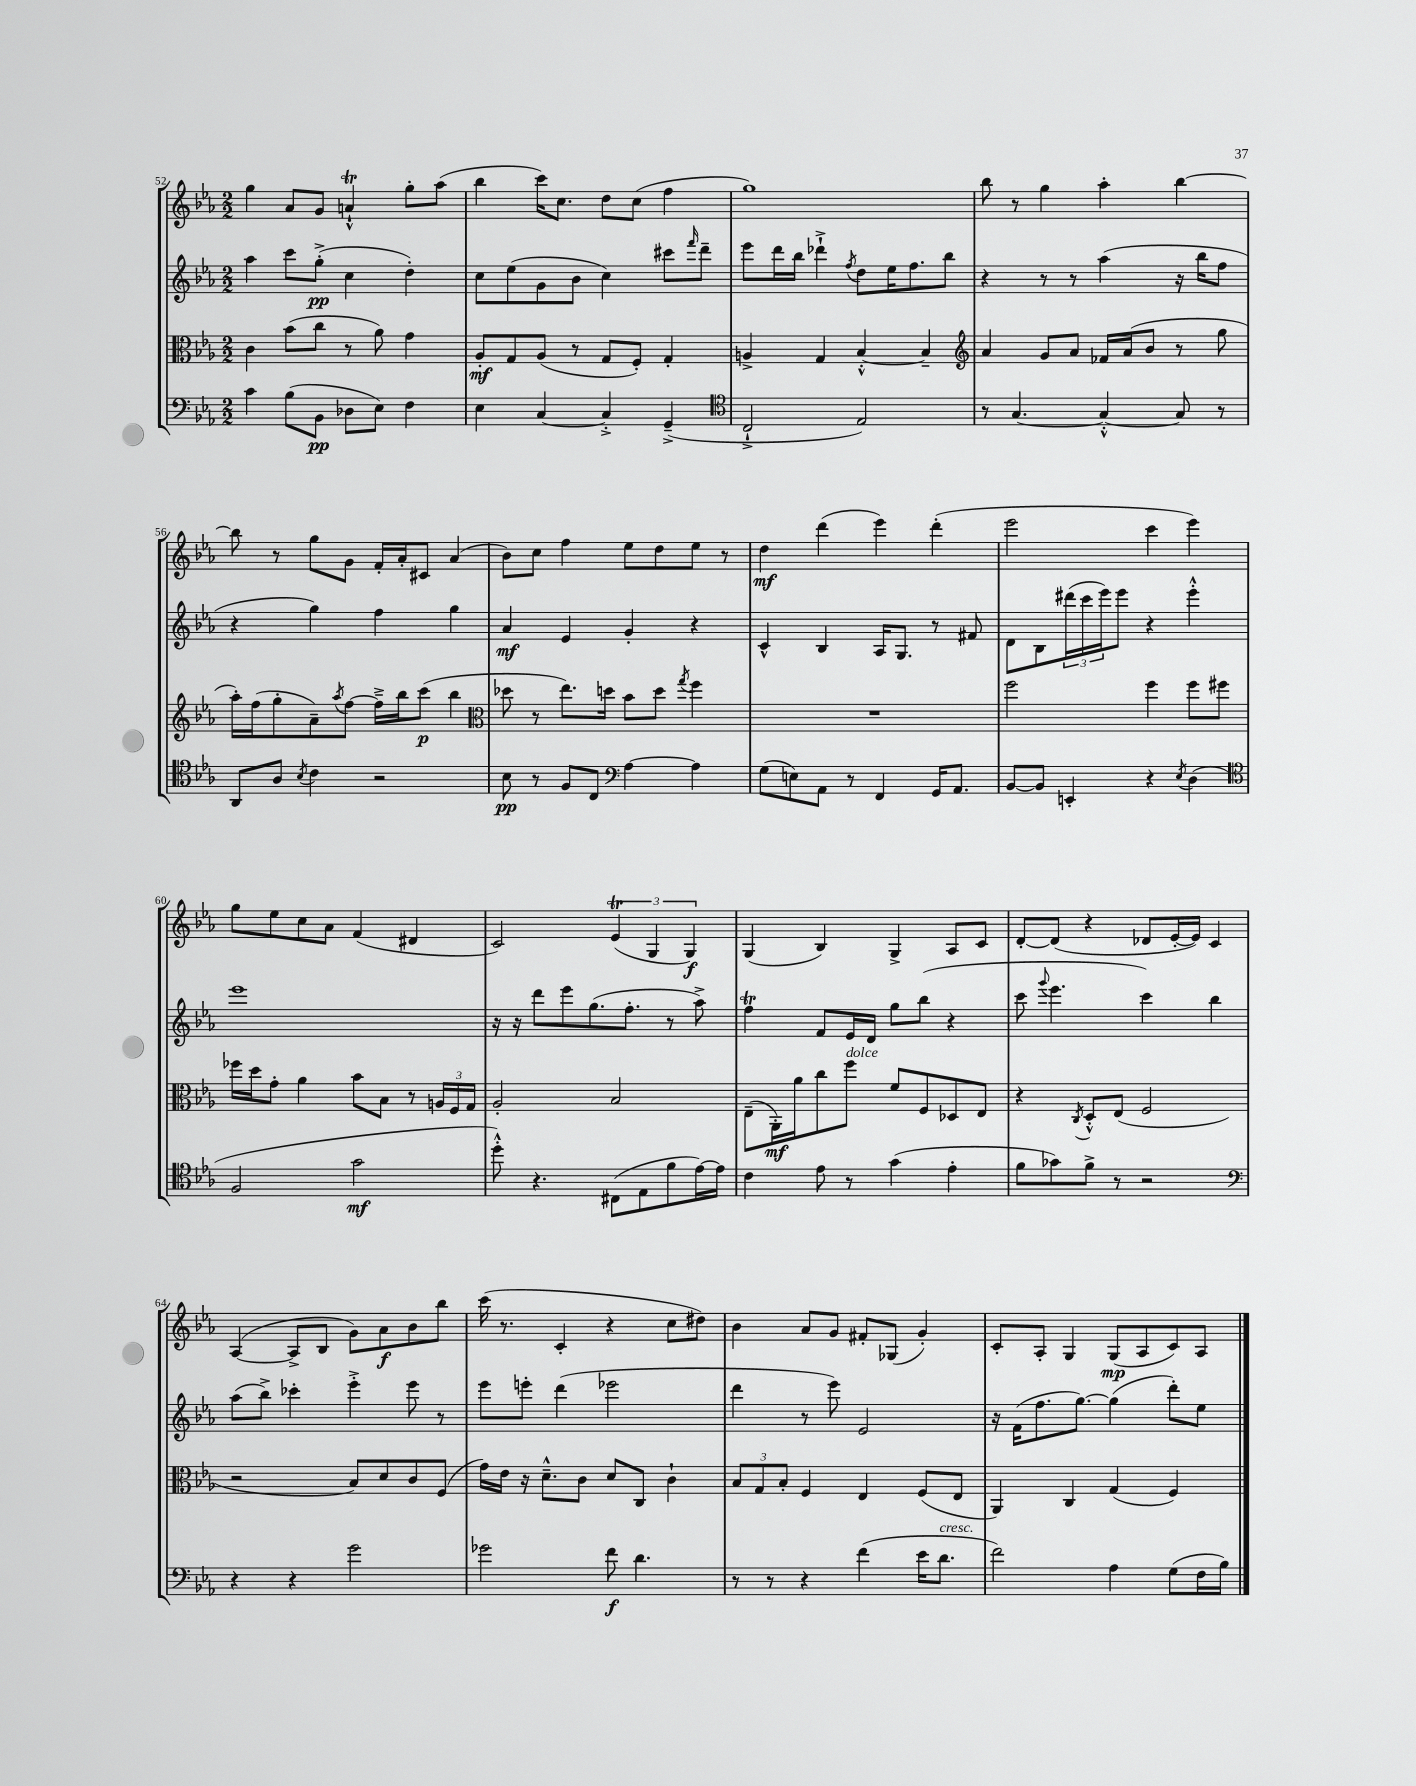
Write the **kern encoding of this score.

**kern	**kern	**kern	**kern
*staff4	*staff3	*staff2	*staff1
*clefF4	*clefC3	*clefG2	*clefG2
*k[b-e-a-]	*k[b-e-a-]	*k[b-e-a-]	*k[b-e-a-]
*M2/2	*M2/2	*M2/2	*M2/2
4c\	4c\	4aa-\	4gg\
(8B-\L	(8b-\L	8ccc\L	8a-/L
8BB-\J	8cc\J	(8gg'^\J	8g/J
8D-\L	8r	4cc\	4a`^^/
8E-\J)	8a-\)	.	.
4F\	4g\	4dd'\)	8gg'\L
.	.	.	(8aa-\J
=	=	=	=
4E-\	8A-'/L	8cc\L	4bb-\
.	8G/	(8ee-\	.
[4C/	(8A-/J	8g\	16ccc\LK)
.	.	.	8.cc\J
.	8r	8b-\J	.
4C'^/]	8G/L	4cc\)	8dd\L
.	8F'/J)	.	(8cc\J
(4GG~^/	4G'/	8ccc#\L	4ff\
.	.	16qqfff/	.
.	.	8ddd~\J	.
=	=	=	=
*clefC4	*	*	*
2C`^/	4A^/	8eee-\L	1gg)
.	.	16ddd\L	.
.	.	16bb-\JJ	.
.	4G/	4ddd-`^\	.
.	.	8qff/	.
2E-/)	[4B-'^^/	8dd\L	.
.	.	16ee-\K	.
.	.	8.ff\	.
.	4B-~/]	.	.
.	.	8bb-\J	.
=	=	=	=
*	*clefG2	*	*
8r	4a-/	4r	8bb-\
[4.G/	.	.	8r
.	8g/L	8r	4gg\
.	8a-/J	8r	.
4G'^^/_	16f-/LL	(4aa-\	4aa-'\
.	(16a-/J	.	.
.	8b-/J	.	.
8G/]	8r	16r	[4bb-\
.	.	16bb-\LK	.
8r	8gg\	8ff\J	.
=	=	=	=
8AA-/L	16aa-'\LL)	4r	8bb-\]
.	(16ff\J	.	.
8A-/J	8gg'\	.	8r
8qB-/	.	.	.
4c\	8a-~\)	4gg\)	8gg\L
.	8qaa-/	.	.
.	[8ff\J	.	8g\J
2r	16ff~^\]LL	4ff\	16f'/LL
.	16bb-\J	.	16a-'/J
.	(8ccc\J	.	8c#/J
.	4bb-\	4gg\	(4a-/
=	=	=	=
*	*clefC3	*	*
8B-\	8dd-\	4a-/	8b-\L)
8r	8r	.	8cc\J
8F/L	8.ee-\L)	4e-/	4ff\
8C/J	.	.	.
.	16dd\Jk	.	.
*clefF4	*	*	*
[4A-\	8b-\L	4g'/	8ee-\L
.	8dd\J	.	8dd\
.	8qgg/	.	.
4A-\]	4ff\	4r	8ee-\J
.	.	.	8r
=	=	=	=
(8G\L	1r	4c^^/	4dd\
8E\)	.	.	.
8AA-\J	.	4B-/	(4ddd\
8r	.	.	.
4FF/	.	16A-/LK	4eee-\)
.	.	8.G/J	.
16GG/LK	.	8r	(4ddd'\
8.AA-/J	.	.	.
.	.	8f#/	.
=	=	=	=
[8BB-/L	2ff\	8d\L	2eee-\
8BB-/]J	.	8B-\	.
4EE'/	.	(24ddd#\L	.
.	.	24ccc\	.
.	.	24eee-\J)	.
.	.	8eee-\J	.
4r	4ff\	4r	4ccc\
8qE-/	.	.	.
(4D\	8ff\L	4eee-'^^\	4eee-\)
.	8ff#\J	.	.
=	=	=	=
*clefC4	*	*	*
2F/	16ff-\LL	1eee-	8gg\L
.	16dd\J	.	.
.	8g'\J	.	8ee-\
.	4a-\	.	8cc\
.	.	.	8a-\J
2g\	8b-\L	.	(4f/
.	8B-\J	.	.
.	8r	.	4d#/
.	24A/LL	.	.
.	24F/	.	.
.	24G/JJ	.	.
=	=	=	=
8dd'^^\)	2A-'/	16r	2c/)
.	.	16r	.
4.r	.	8ddd\L	.
.	.	8eee-\	.
.	.	(8.gg\	.
(8C#\L	2B-/	.	(6e-/
.	.	8.ff'\J	.
8E-\	.	.	.
.	.	.	6G/
8f\	.	8r	.
.	.	.	6G/)
[16e-\L)	.	8aa-^\)	.
16e-\]JJ	.	.	.
=	=	=	=
4c\	(8E-~\L	4ff\	(4G/
.	16AA-'\L)	.	.
.	16a-\J	.	.
8e-\	8cc\	8f/L	4B-/)
8r	8ff\J	16e-/L	.
.	.	16d/JJ	.
(4g\	8f/L	8gg\L	4G^/
.	8F/	(8bb-\J	.
4e-'\	8D-/	4r	8A-/L
.	8E-/J	.	8c/J
=	=	=	=
8f\L	4r	8ccc\	[8d'/L
.	.	8qqggg/	.
8g-\)	.	4.eee-\	(8d/]J
.	8qC/	.	.
8f^\J	8D'^^/L	.	4r
8r	(8E-/J	.	.
2r	2F/	4ccc\)	8d-/L
.	.	.	[16e-'/L
.	.	.	16e-/]JJ)
.	.	4bb-\	4c/
=	=	=	=
*clefF4	*	*	*
4r	2r	(8aa-\L	([4A-/
.	.	8bb-^\J)	.
4r	.	4ccc-'\	8A-^/]L
.	.	.	8B-/J
2g\	8B-/L)	4eee-'^\	8g\L)
.	8d/	.	8a-\
.	8c/	8eee-\	8b-\
.	(8F/J	8r	8bb-\J
=	=	=	=
2g-\	16g\LL)	8eee-\L	(16ccc\
.	16e-\JJ	.	8.r
.	16r	8eee'\J	.
.	8.d~^^\L	.	.
.	.	(4ddd\	4c'/
.	8c\J	.	.
8f\	8d/L	2eee-\	4r
4.d\	8C/J	.	.
.	4c`\	.	8cc\L
.	.	.	8dd#\J)
=	=	=	=
8r	12B-/L	4ddd\	4b-\
.	12G/	.	.
8r	.	.	.
.	12B-'/J	.	.
4r	4F/	8r	8a-/L
.	.	8eee-\)	8g/J
(4f\	4E-/	2e-/	8f#'/L
.	.	.	(8G-/J
16e-\LK	(8F/L	.	4g'/)
8.d\J	.	.	.
.	8E-/J	.	.
=	=	=	=
2f\)	4AA-/)	16r	8c'/L
.	.	(16f\LK	.
.	.	8.ff\	8A-'/J
.	4C/	.	4G/
.	.	[8.gg\J)	.
4A-\	(4G/	(4gg\]	(8G/L
.	.	.	8A-/
(8G\L	4F/)	8ddd'\L)	8c/)
16F\L	.	8ee-\J	8A-/J
16B-\JJ)	.	.	.
==	==	==	==
*-	*-	*-	*-
